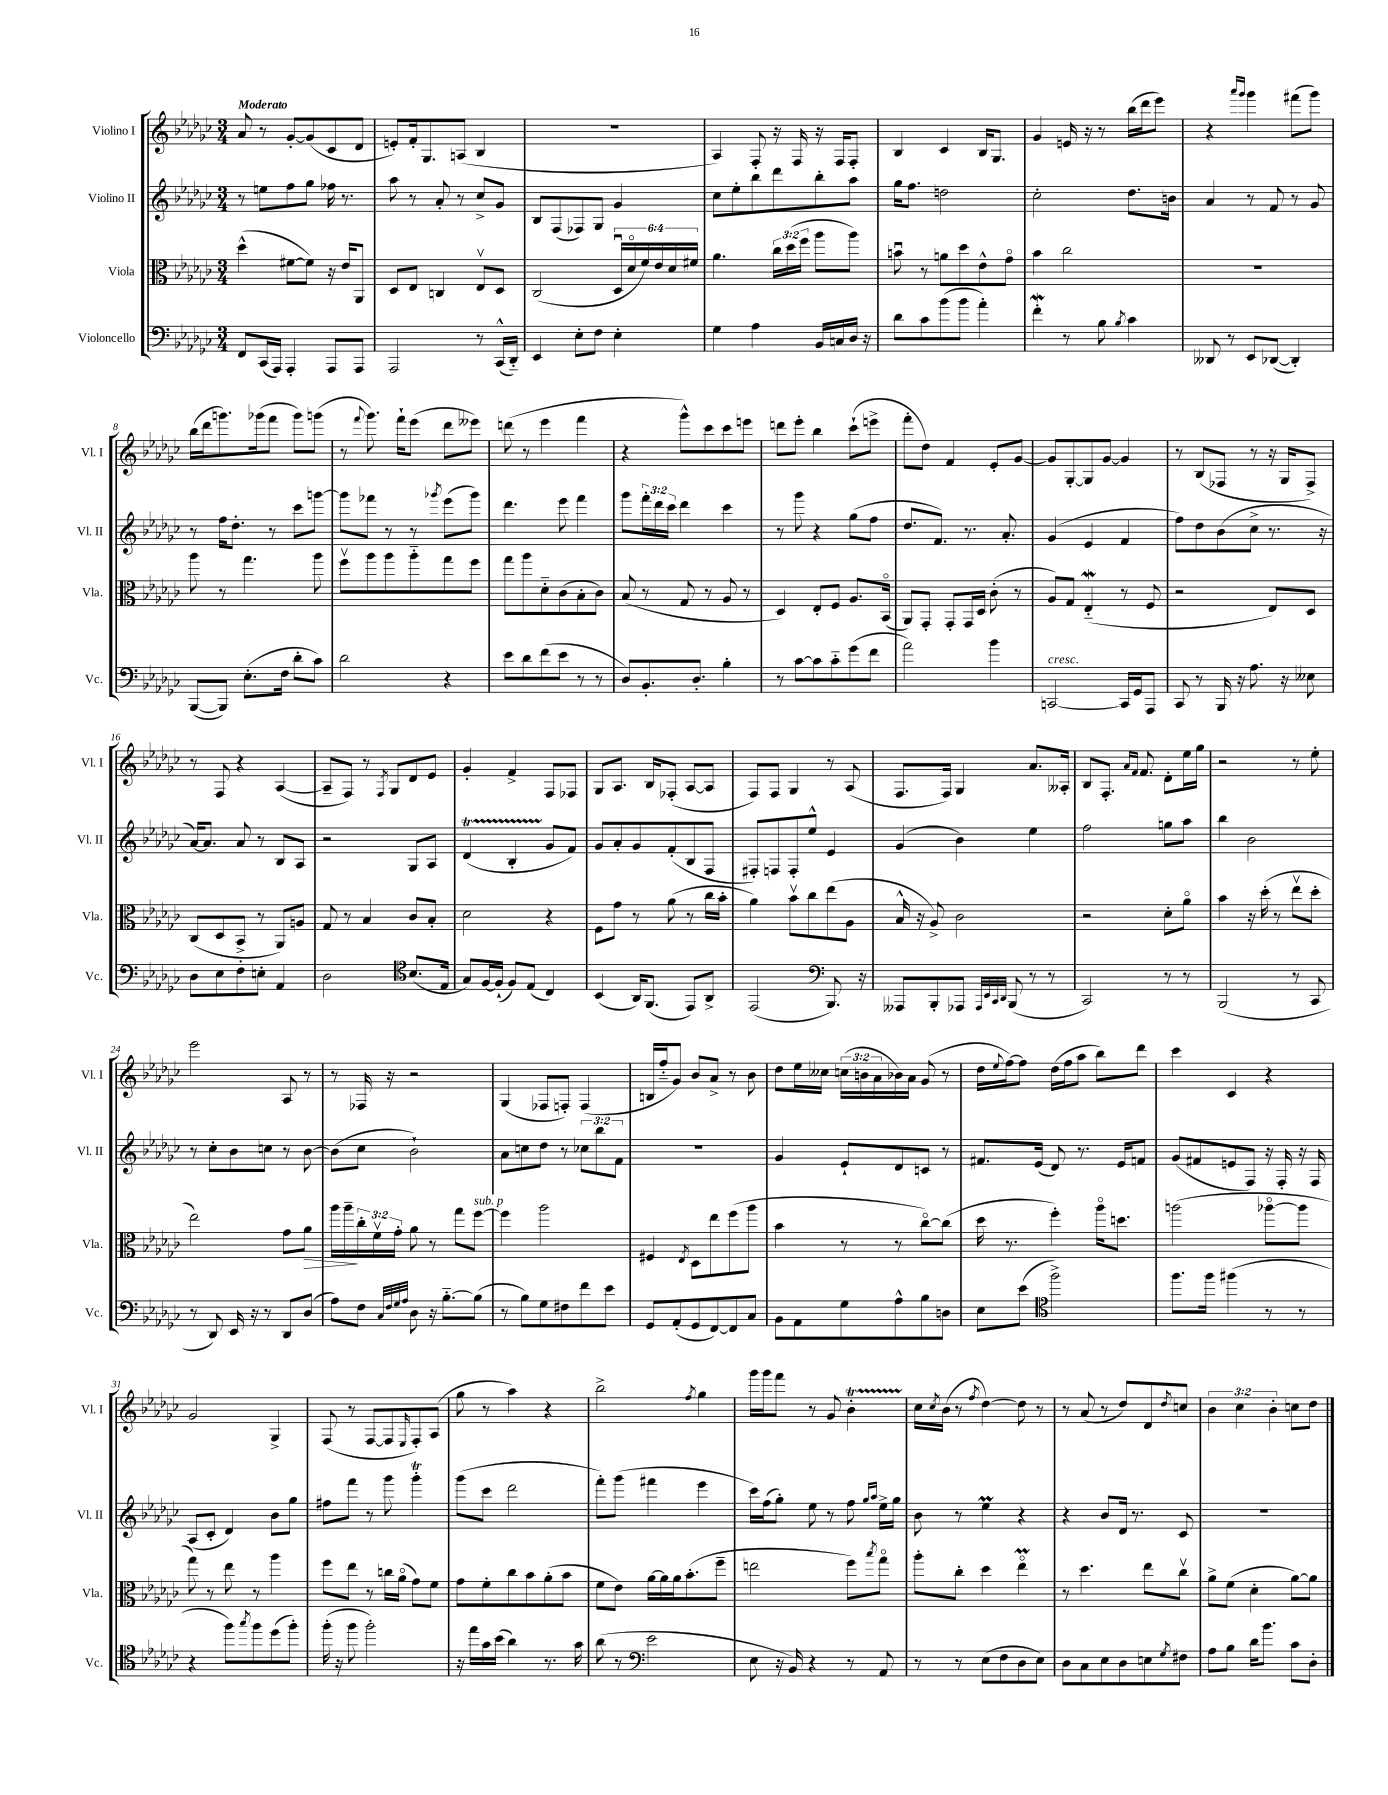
<<
\new StaffGroup <<
\new Staff = "s0" \with { instrumentName = "Violino I" shortInstrumentName = "Vl. I" } {
    \clef treble \key ges \major \numericTimeSignature \time 3/4 \override Staff.TupletNumber.text = #tuplet-number::calc-fraction-text \tempo "Moderato"
    aes'8 r8 ges'8~-. ges'8( ces'8 des'8 |
    e'8-.) f'16-. ges8. a8( bes4 |
    R2. |
    aes4) f8-. r16 f16 r16 f16 f8-. |
    bes4 ces'4 bes16 ges8. |
    ges'4 e'16 r16 r8 bes''16( des'''16 ees'''8) |
    r4 \grace { aes'''16 ges'''16 } ges'''4 fis'''8( ges'''8) |
    bes''16( des'''16 g'''8.) ges'''16( f'''8 ges'''8) g'''8( |
    r8 \appoggiatura { f'''8 } ges'''8.) f'''16-! ees'''8( des'''8 eeses'''8) |
    d'''8( r8 ees'''4 f'''4 |
    r4 ges'''8-^) ces'''8 ces'''8 e'''8 |
    d'''8 ees'''8-. bes''4 ces'''8-!( e'''8-> |
    f'''8-. des''8) f'4 ees'8-. ges'8~ |
    ges'8 ges8~-. ges8 ges'8~ ges'4 |
    r8 bes8( fes8 r8 r16 ges16 fes8->) |
    r8 f8 r4 aes4~( |
    aes8-- f8) r8 \acciaccatura { f8 } ges8 des'8 ees'8 |
    ges'4-. f'4-> f8 fes8 |
    ges8 aes8. bes16 fes8-.( aes8~ aes8 |
    f8) f8 ges4 r8 aes8( |
    f8. f16) ges4 aes'8. aeses16-. |
    bes8 f8.-. \grace { aes'16 f'16 } f'8. des'8-. ees''16 ges''16 |
    r2 r8 ees''8-. |
    ees'''2 aes8 r8 |
    r8 fes16 r16 r2 |
    ges4( fes8 f8-.) f4( |
    b16 f''16-_ ges'8) bes'8 aes'8-> r8 bes'8 |
    des''8 ees''16 ceses''16 \tuplet 3/2 { c''16( b'16 aes'16 } bes'16) aes'16 ges'8( r8 |
    des''16 \appoggiatura { ees''8 } f''16~) f''8 des''16( f''16 aes''8 bes''8) des'''8 |
    ces'''4 ces'4 r4 |
    ges'2 ges4-> |
    f8( r8 f8~ f8 \grace { ees16 } f8-.) aes8( |
    ges''8 r8 aes''4) r4 |
    bes''2-> \acciaccatura { f''8 } ges''4 |
    ges'''16 ges'''16 f'''8 r8 ges'8 bes'4-.\startTrillSpan |
    ces''16\stopTrillSpan \acciaccatura { ces''8 } bes'16( r8 \acciaccatura { f''8 } des''4~) des''8 r8 |
    r8 aes'8( r8 des''8) des'8 \acciaccatura { des''8 } c''8 |
    \tuplet 3/2 { bes'4 ces''4 bes'4-. } c''8 des''8 \bar "|." |
}
\new Staff = "s1" \with { instrumentName = "Violino II" shortInstrumentName = "Vl. II" } {
    \clef treble \key ges \major \numericTimeSignature \time 3/4 \override Staff.TupletNumber.text = #tuplet-number::calc-fraction-text
    r8 e''8 f''8 ges''8 fes''16 r8. |
    aes''8 r8 aes'8-. r8 ces''8-> ges'8 |
    bes8 f8( fes8) ges8 ges'4 |
    ces''8 ees''8-. bes''8 des'''8 bes''8-. aes''8 |
    ges''16 f''8. d''2 |
    ces''2-. des''8. b'16 |
    aes'4 r8 f'8 r8 ges'8 |
    r8 f''16 des''8.-. r8 ces'''8 g'''8~ |
    g'''8 fes'''8 r8 r8 \acciaccatura { ges'''8 } ees'''8( ges'''8) |
    des'''4. ees'''8 f'''4 |
    ges'''8 \tuplet 3/2 { f'''16-. des'''16 ces'''16 } des'''4 ces'''4 |
    r8 ges'''8 r4 ges''8( f''8 |
    des''8. f'8.) r8. aes'8.-. |
    ges'4( ees'4 f'4 |
    f''8) des''8 bes'8( ces''8-> r8. r16 |
    aes'16~) aes'8. aes'8 r8 bes8 aes8 |
    r2 ges8 aes8 |
    des'4\startTrillSpan( bes4-. ges'8\stopTrillSpan f'8) |
    ges'8 aes'8-. ges'8 f'8-.( bes8 f8 |
    fis8-.) f8 f8-. ees''8-^ ees'4 |
    ges'4( bes'4) ees''4 |
    f''2 g''8 aes''8 |
    bes''4 bes'2 |
    r8 ces''8-. bes'8 c''8 r8 bes'8~ |
    bes'8( ces''8 bes'2-!) |
    aes'8 c''8 des''8 r8 \tuplet 3/2 { ces''8 bes''8 f'8 } |
    R2. |
    ges'4 ees'8-! des'8 c'8 r8 |
    fis'8. ees'16( des'8) r8. ees'16 f'8 |
    ges'8( fis'8 e'8 f8) r16 f16-. r16 f16 |
    aes8( ces'8-. des'4) bes'8 ges''8 |
    fis''8 f'''8 r8 ges'''8 ges'''4-.\trill |
    ges'''8( ces'''8 des'''2 |
    f'''8-.) ges'''8( fis'''4 ees'''4 |
    ces'''16) f''16( ges''8-.) ees''8 r8 f''8 \grace { ges''16 aes''16 } ees''16-> ges''16 |
    bes'8 r8 ees''4\prall r4 |
    r4 bes'8 des'16 r8. ces'8 |
    R2. \bar "|." |
}
\new Staff = "s2" \with { instrumentName = "Viola" shortInstrumentName = "Vla." } {
    \clef alto \key ges \major \numericTimeSignature \time 3/4 \override Staff.TupletNumber.text = #tuplet-number::calc-fraction-text
    des''4-^( fis'8~ fis'8) r16 ees'16 aes,8 |
    des8 ees8 c4 ees8\upbow des8 |
    ces2( \tuplet 6/4 { des16\downbow des'16\flageolet f'16) ees'16 des'16 fis'16 } |
    aes'4. \tuplet 3/2 { ces''16 des''16( f''16 } aes''8 aes''8) |
    b'8\downbow r8 a'8 des''8 ees'8-^ ges'8\flageolet |
    bes'4 ces''2 |
    R2. |
    aes''8 r8 ges''4. aes''8 |
    f''8\upbow aes''8 aes''8 aes''8-_ ges''8 f''8 |
    ges''8 aes''8 des'8-_ ces'8( bes8-. ces'8) |
    bes8( r8 ges8 r8 aes8 r8 |
    des4) ees8-. f8 aes8. bes,16\flageolet( |
    aes,8) ges,8-. ges,8-. ges,16 des16 ces'8-.( r8 |
    aes8) ges8 ees4-_\mordent( r8 f8 |
    r2 ees8) des8 |
    ces8( des8 bes,8-> r8 aes,8) a8 |
    ges8 r8 bes4 ces'8 bes8-. |
    des'2 r4 |
    f8 ges'8 r8 aes'8( r8 ces''16 bes'16-. |
    aes'4) bes'8\upbow ces''8 ees''8( aes8 |
    bes16-^ r16 aes8->) ces'2 |
    r2 des'8-. aes'8\flageolet |
    bes'4 r16 des''16-.( r8 ees''8\upbow des''8-. |
    ees''2) ges'8 aes'8\> |
    aes''16 aes''16--\! \tuplet 3/2 { ces''16-. f'16\upbow ges'16-. } aes'8 r8 ges''8 f''8~^\markup { \italic "sub. p" } |
    f''4 aes''2 |
    fis4 \acciaccatura { ees8 } des8 ees''8 f''8( aes''8 |
    bes'4 r8 r8 ces''8~\flageolet) ces''8( |
    des''16 r8. f''4-.) aes''16\flageolet d''8. |
    a''2( aes''8~\flageolet aes''8 |
    ges''8) r8 ees''8 r8 aes''4 |
    f''8 ees''8 r8 c''16 aes'16\flageolet( ges'8) f'8 |
    ges'8 f'8-. ces''8 bes'8 aes'8-.( bes'8 |
    f'8 ees'8) aes'16~ aes'16 aes'16 bes'8.-.( f''8-- |
    e''2 f''8) \acciaccatura { bes''8 } ges''8\flageolet |
    aes''8-. ces''8-. des''4 ees''4\flageolet\prall |
    r8 des''4. ees''8 ces''8\upbow |
    aes'8-> f'8( des'4-. aes'8~) aes'8 \bar "|." |
}
\new Staff = "s3" \with { instrumentName = "Violoncello" shortInstrumentName = "Vc." } {
    \clef bass \key ges \major \numericTimeSignature \time 3/4
    f,8 ces,16( aes,,16) aes,,4-. aes,,8 aes,,8 |
    aes,,2 r8 ces,16-^( des,16-_) |
    ees,4 ees8-. f8 ees4-. |
    ges4 aes4 bes,16 c16 des16 r16 |
    des'8 ces'8 bes'8( bes'8 aes'4-.) |
    f'4-.\mordent r8 bes8 \acciaccatura { bes8 } ces'4 |
    deses,8 r8 ees,8 des,8~( des,4-.) |
    bes,,8~( bes,,8) ees8.-.( f16 des'8-. ces'8) |
    des'2 r4 |
    ees'8 des'8 f'8( ees'8 r8 r8 |
    des8) bes,8.-. des8.-. bes4-. |
    r8 ces'8~ ces'8 ces'8-_ ges'8( f'8 |
    aes'2) bes'4 |
    c,2~^\markup { \italic "cresc." } c,16 ges,16 aes,,8 |
    ces,8 r8 bes,,16 r16 aes8. r16 eeses8 |
    des8 ees8 f8-. e8-. aes,4 |
    des2 \clef tenor bes8.( ees16 |
    ges8) f16~ f16-!( f8) ees8( ces4) |
    bes,4( aes,16) f,8.( ees,8) aes,8-> |
    ees,2( \clef bass bes,,8.) r16 |
    aeses,,8 bes,,8-. aes,,8 \grace { aes,,32 ees,32 ces,32 des,32 } bes,,8( r8 r8 |
    ces,2) r8 r8 |
    bes,,2( r8 ces,8 |
    r8 des,8) ees,16 r16 r8 des,8 des8( |
    aes8) f8 \grace { ces32 f32 ges32 aes32 } des8 r16 bes8.~-_ bes8( |
    r8 bes8) ges8 fis8 f'8 ees'8 |
    ges,8 aes,8-.( ges,8 f,8~) f,8 ces8 |
    bes,8 aes,8 ges8 aes8-^ bes8 d8 |
    ees8 ees'8( \clef tenor f''2->) |
    f''8. f''16 fis''4( r8 r8 |
    r4 f''8) \acciaccatura { ges''8 } f''8 des''8( f''8-.) |
    f''16-.( r16 f''8 f''2-.) |
    r16 ees''16 ges'16 bes'16( aes'4) r8. ges'16 |
    aes'8( r8 \clef bass ees'2 |
    ees8 r16 bes,16) r4 r8 aes,8 |
    r8 r8 ees8( f8 des8 ees8) |
    des8 ces8 ees8 des8 e8 \acciaccatura { ges8 } fis8 |
    aes8 bes8 des'16 bes'8. ces'8 des8-. \bar "|." |
}
>>
>>
